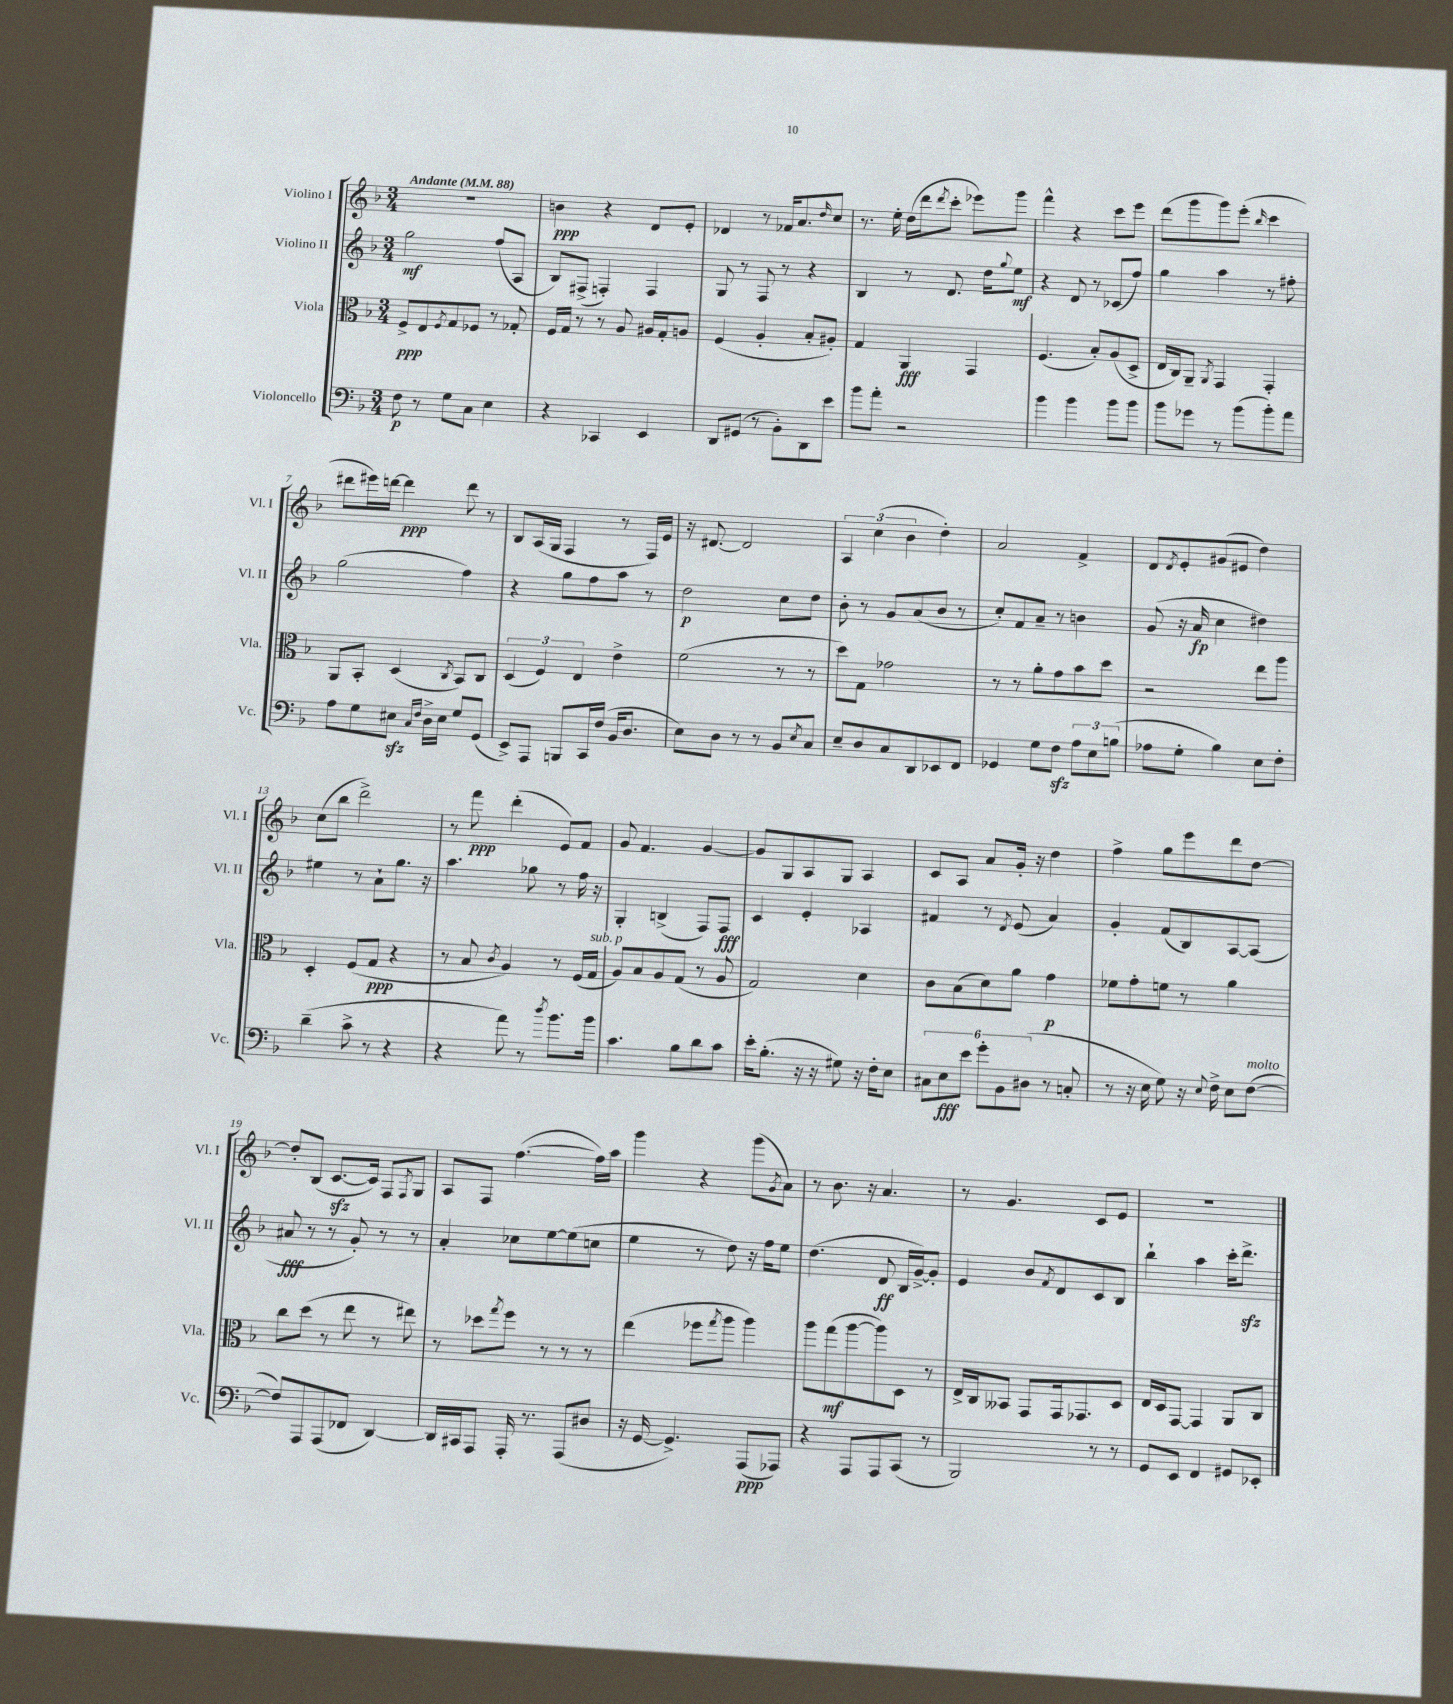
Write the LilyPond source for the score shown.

<<
\new StaffGroup <<
\new Staff = "s0" \with { instrumentName = "Violino I" shortInstrumentName = "Vl. I" } {
    \clef treble \key f \major \numericTimeSignature \time 3/4 \tempo "Andante" 4 = 88
    R2. |
    b'4\ppp r4 d'8 e'8-. |
    des'4 r8 fes'16 a'8. \grace { d''16 } c''8 |
    r8. e''16-. d''16( d'''16 \acciaccatura { d'''8 } c'''8-. ees'''8) g'''8 |
    f'''4-^ r4 c'''8 e'''8 |
    d'''8( g'''8 g'''8) e'''8-.( \grace { bes''16 } c'''4 |
    dis'''8 eis'''16) d'''16~ d'''4\ppp d'''8 r8 |
    bes8 a16( g16 f4 r8 f16) e'16 |
    r16 dis'8.~ dis'2 |
    \tuplet 3/2 { a4 c''4( bes'4 } d''4-.) |
    a'2 f'4-> |
    d'8 \acciaccatura { d'8 } e'8-. gis'8( eis'8 d''4) |
    c''8( bes''8 d'''2->) |
    r8 f'''8\ppp d'''4-.( e'8) f'8 |
    g'8 f'4. g'4~ |
    g'8 g8 a8 g8 a4 |
    c'8 a8 a'8 g'16-. r16 d''4 |
    f''4-> g''8 e'''8 d'''8 d''8~ |
    d''8-. bes8( c'8.~\sfz c'16) f8 \acciaccatura { f8 } g8 |
    a8 f8 f''4.~( f''16) a''16 |
    g'''4 r4 g'''8( \acciaccatura { g'8 } a'8) |
    r8 bes'8. r16 a'4. |
    r8 g'4. c'8 e'8 |
    R2. \bar "|." |
}
\new Staff = "s1" \with { instrumentName = "Violino II" shortInstrumentName = "Vl. II" } {
    \clef treble \key f \major \numericTimeSignature \time 3/4
    g''2\mf f''8( a8 |
    bes8) fis8->( f4-.) f4 |
    g8 r8 f8 r8 r4 |
    bes4 r8 d'8. d''16 \appoggiatura { g''8 } e''8\mf |
    r4 d'8 r8 ces'8( f''8) |
    g''4 a''4 r8 fis''8-. |
    g''2( f''4) |
    r4 g''8 f''8 a''8 r8 |
    d''2\p c''8 d''8 |
    bes'8-. r8 g'8 a'8( bes'8 r8 |
    c''8-.) f'8 a'8-- r8 b'4 |
    g'8( r16 a'16\fp c''4 dis''4) |
    eis''4 r8 a'8-! g''8. r16 |
    a''4. ges''8 r8 f''16 r16 |
    g4-. b4->( f8) f8\fff |
    c'4 e'4-. aes4 |
    fis'4 r8 \acciaccatura { d'8 } e'8( a'4) |
    g'4-. f'8( bes8) a8~ a8( |
    ais'8\fff r8 r8 g'8-.) r8 r8 |
    a'4-. ces''8 e''8~ e''8( c''8 |
    e''4 r8 d''8) r16 f''16 e''8 |
    d''4.( d'8\ff bes16 g'16~->) g'8-. |
    e'4 bes'8 \acciaccatura { f'8 } d'8 c'8 bes8 |
    bes''4-! a''4 c'''16-. d'''8.->\sfz \bar "|." |
}
\new Staff = "s2" \with { instrumentName = "Viola" shortInstrumentName = "Vla." } {
    \clef alto \key f \major \numericTimeSignature \time 3/4
    f8->\ppp e8 \acciaccatura { f8 } g8 fes8 r8 ges8-. |
    f16 g16 r8 r8 a8 ais16 g16-. a8 |
    f4( a4-. bes8-. ais8-.) |
    g4 a,4\fff g,4 |
    f4.( bes8-.) a8( d8-> |
    e16 c16) a,8-- \acciaccatura { a,8 } g,4 g,4-. |
    a,8 bes,8-. d4( \acciaccatura { c8 } bes,8) c8 |
    \tuplet 3/2 { d4( f4) e4 } e'4-> |
    f'2( r8 r8 |
    d''8) g8 ges'2 |
    r8 r8 a'8-. g'8 bes'8 d''8 |
    r2 e''8 a''8 |
    d4-. f8( g8\ppp r4 |
    r8 bes8 \acciaccatura { c'8 } a4) r8 f16( g16^\markup { \italic "sub. p" } |
    a8) bes8 a8 g8( r8 a8 |
    g2) d'4 |
    c'8 bes8( d'8) a'8 g'4\p |
    fes'8 g'8-. f'8 r8 a'4 |
    c''8 d''8( r8 e''8 r8 eis''8) |
    r8 des''8 \acciaccatura { g''8 } f''8 r8 r8 r8 |
    e''4( fes''8 \acciaccatura { g''8 } a''8 a''4) |
    a''8 g''8\mf( a''8~ a''8) d8 r8 |
    e16-> c16 beses,8 g,8 g,16 ges,8. d8 |
    e16 d16 g,8~ g,4 a,8 c8 \bar "|." |
}
\new Staff = "s3" \with { instrumentName = "Violoncello" shortInstrumentName = "Vc." } {
    \clef bass \key f \major \numericTimeSignature \time 3/4
    f8\p r8 g8 c8 e4 |
    r4 ces,4 e,4 |
    d,8 gis,8( r8 bes,8-.) d,8 e'8 |
    bes'8 a'8-. r2 |
    bes'4 bes'4 bes'8 bes'8 |
    bes'8 ges'8 r8 bes'8( bes'8-.) a'8 |
    a8 g8 eis8\sfz \grace { c16 f16 } d16-> eis16 g8 g,8( |
    e,8->) a,,8 b,,8 c,16 f16( bes,16 d8. |
    e8) d8 r8 r8 bes,8 \acciaccatura { e8 } c8 |
    e8-- d8 c8 d,8 ees,8 f,8 |
    ges,4 g8 f8\sfz \tuplet 3/2 { a8 e8 b8( } |
    aes8 g8-. bes4) e8 f8-. |
    d'4--( c'8-> r8 r4 |
    r4 a'8) r8 \acciaccatura { d''8 } bes'8. bes'16 |
    c'4. bes8 d'8 c'8 |
    e'16-. bes8.-.( r16 r16 gis8) r16 f16-. e8 |
    \tuplet 6/4 { cis8 e8\fff e'8 g'8-. bes,8 dis8( } r8 c8-. |
    r8 r16 e16 g8) r16 \appoggiatura { e8 } f16-> e8 f8~^\markup { \italic "molto" }( |
    f8) a,,8 a,,8( fes,8 d,4~) |
    d,16 cis,16 a,,8 a,,16-. r8. a,,8( dis8 |
    r16 g,16~ g,4.->) a,,8\ppp( aes,,8) |
    r4 a,,8 a,,8 c,8( r8 |
    bes,,2) r8 r8 |
    g,8 e,8 f,4 gis,8 ees,8-. \bar "|." |
}
>>
>>
